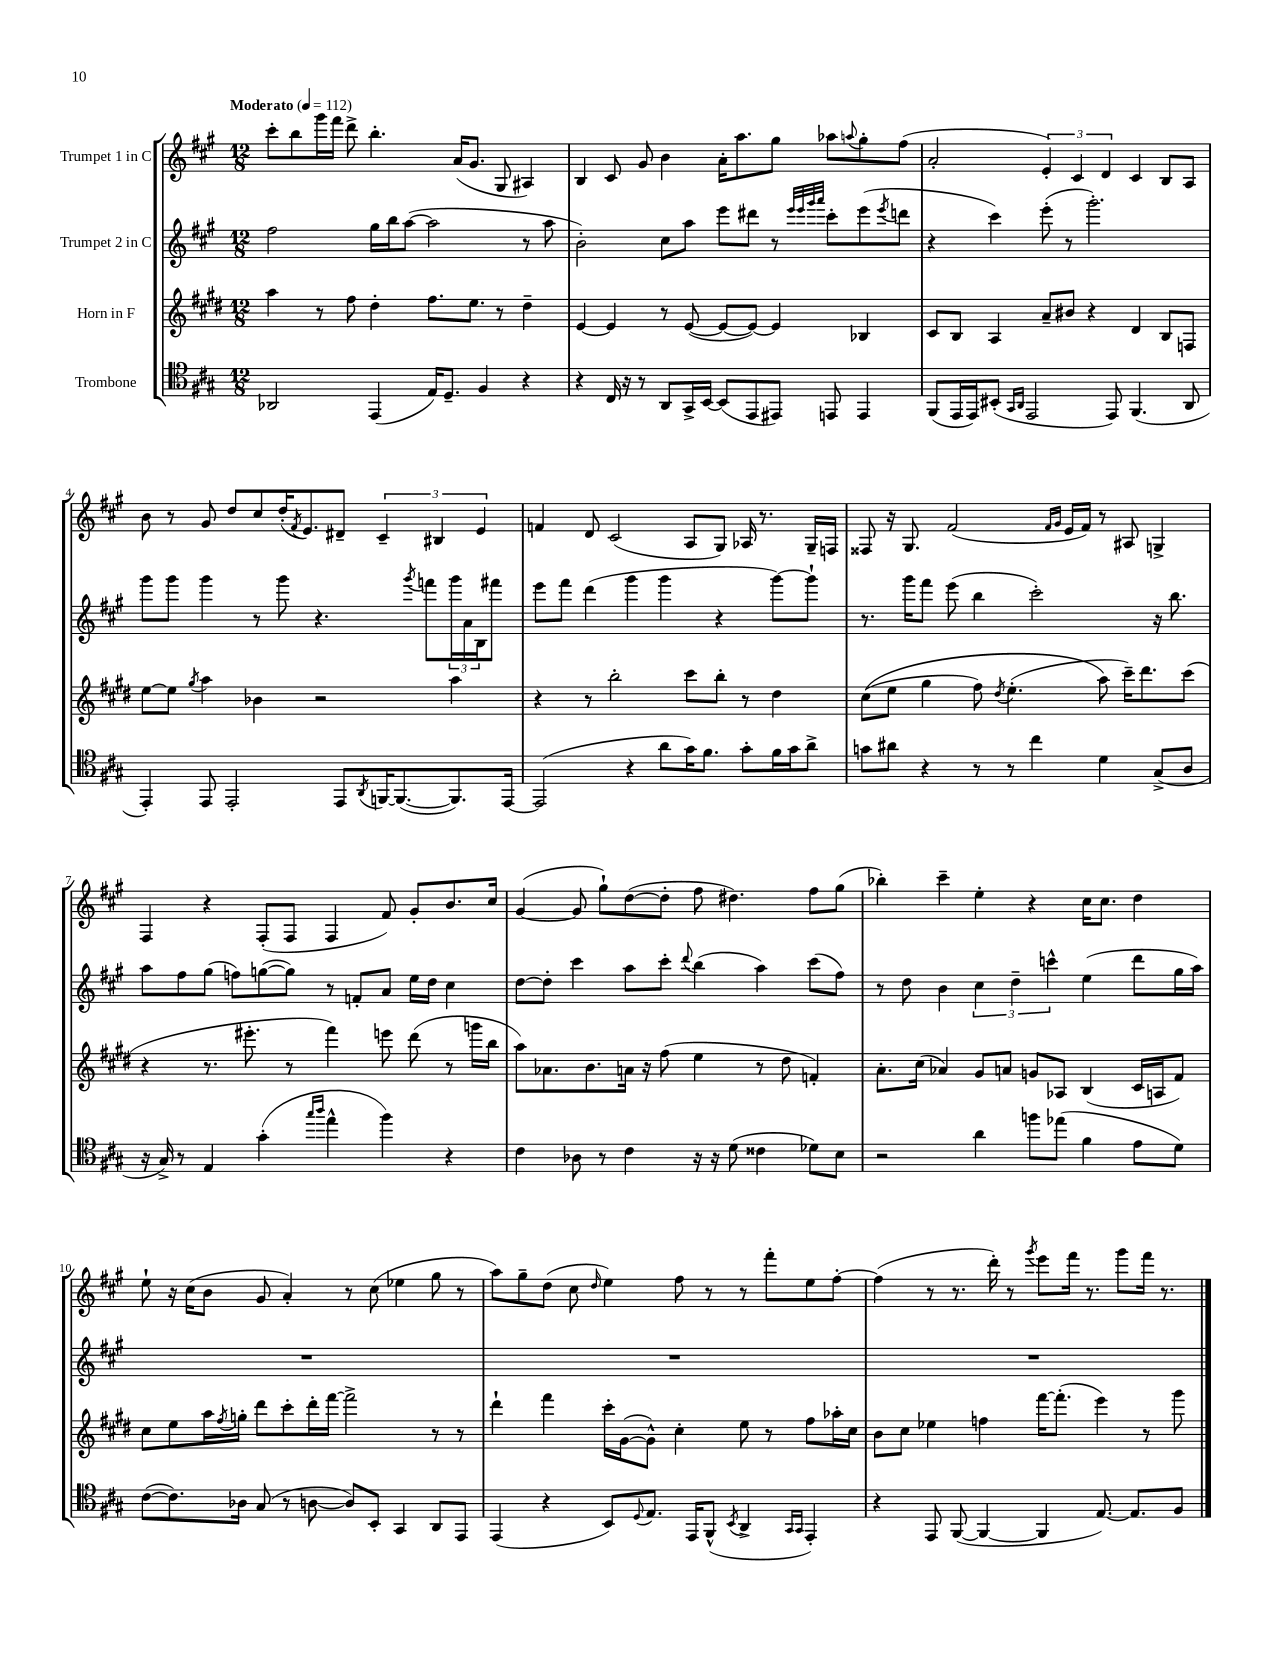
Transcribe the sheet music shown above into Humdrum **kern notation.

**kern	**kern	**kern	**kern
*part4	*part3	*part2	*part1
*staff4	*staff3	*staff2	*staff1
*I"Trombone	*I"Horn in F	*I"Trumpet 2 in C	*I"Trumpet 1 in C
*clefC4	*clefG2	*clefG2	*clefG2
*k[f#c#g#]	*k[f#c#g#d#]	*k[f#c#g#]	*k[f#c#g#]
*M12/8	*M12/8	*M12/8	*M12/8
*MM112	*MM112	*MM112	*MM112
=1	=1	=1	=1
!	!	!	!LO:TX:a:B:t=Moderato
2AA-X/	4aa\	2ff#\	8ccc#'\L
.	.	.	8bb\
.	8r	.	16ggg#\L
.	.	.	16fff#\JJ
.	8ff#\	.	8ddd^\
(4EE/	4dd#'\	16gg#\LL	4.bb'\
.	.	16bb\J	.
.	.	([8aa\J	.
16E/KL)	8.ff#\L	2aa\]	.
8.D~/J	.	.	.
.	.	.	(16a/KL
.	8.ee\J	.	8.g#/J
4F#/	.	.	.
.	8r	.	8G#/
4r	4dd#~\	8r	4A#X/)
.	.	8aa\	.
=2	=2	=2	=2
4r	[4e/	2b'\)	4B/
16C#/	4e/]	.	8c#/
16r	.	.	.
8r	.	.	8g#/
8AA/L	8r	8cc#\L	4b\
16GG#^/L	([8e/	8aa\J	.
[16BB/JJ	.	.	.
(8BB/L]	8e/L_	8eee\L	16a'\KL
.	.	.	8.aa\
8EE/	8e/J_)	8ddd#X\J	.
8EE#X/J)	4e/]	8r	8gg#\J
.	.	32qqeee/LLL	.
.	.	32qqeee/	.
.	.	32qqggg#/	.
.	.	32qqaaa/JJJ	.
8EEn/	.	8ccc#'\L	8aa-X\L
.	.	.	8qqaan/
4EE/	4B-X/	(8eee\	8gg#'\
.	.	8qeee/	.
.	.	8dddn\J	(8ff#\J
=3	=3	=3	=3
(8FF#/L	8c#/L	4r	2a'/
16EE/L	8B/J	.	.
16EE/J)	.	.	.
(8BB#X'/J	4A/	4ccc#\)	.
16qqGG#/LL	.	.	.
16qqAA/JJ	.	.	.
2EE/	.	.	.
.	8a~/L	(8eee'\	6e'/)
.	8b#X/J	8r	.
.	.	.	6c#/
.	4r	2.ggg#'\)	.
.	.	.	6d/
8EE/)	.	.	.
(4.FF#/	4d#/	.	4c#/
.	8B/L	.	8B/L
8AA/	8Fn/J	.	8A/J
!!LO:LB:g=z
=4	=4	=4	=4
4EE'/)	[8ee\L	8ggg#\L	8b\
.	8ee\J]	8ggg#\J	8r
.	8qgg#/	.	.
8EE/	4aa\	4ggg#\	8g#/
2EE'/	.	.	8dd/L
.	4b-X\	8r	8cc#/
.	.	8ggg#\	(16dd'/K
.	.	.	8qf#/
.	.	.	8.e/)
.	2r	4.r	.
8EE/L	.	.	8d#X~/J
8qAA/	.	.	.
[16FFn/K	.	.	6c#~/
(8.FF/_	.	.	.
.	.	8qggg#/	.
.	.	8fffn\L	.
.	.	.	6B#X/
8.FF/])	4aa\	24ggg#\L	.
.	.	24a\	.
.	.	24B\J	6e/
.	.	8fff#X\J	.
[16EE/Jk	.	.	.
=5	=5	=5	=5
(2EE/]	4r	8eee\L	4fn/
.	.	8fff#\J	.
.	8r	(4ddd\	8d/
.	2bb'\	.	(2c#/
4r	.	4ggg#\	.
8a\L	.	4ggg#\	.
16g#\K)	8ccc#\L	.	8A/L
8.f#\J	.	.	.
.	8bb'\J	4r	8G#/J)
8g#'\L	8r	.	16A-X/
.	.	.	8.r
16f#\L	4dd#\	[8ggg#\L)	.
16g#\J	.	.	.
8a^\J	.	8ggg#`\J]	16G#~/LL
.	.	.	16Fn/JJ
=6	=6	=6	=6
8gn\L	((8cc#\L	8.r	8F##X/
8a#X\J	8ee\J	.	16r
.	.	16ggg#\KL	8.G#/
4r	4gg#\	8fff#\J	.
.	.	(8eee\	(2f#/
8r	8ff#\)	4bb\	.
.	8qdd#/	.	.
8r	(4.ee'\	.	.
4cc#\	.	2ccc#'\)	.
.	.	.	16qqf#/LL
.	.	.	16qqg#/JJ
.	.	.	16e/LL
.	.	.	16f#/JJ)
4d\	8aa\)	.	8r
.	16ccc#~\KL)	.	8A#X/
.	8.ddd#\	.	.
(8G#^/L	.	16r	4Gn^/
.	.	8.bb\	.
8A/J	(8ccc#\J	.	.
!!LO:LB:g=z
=7	=7	=7	=7
16r	4r	8aa\L	4F#/
16G#^/)	.	.	.
8r	.	8ff#\	.
4E/	8.r	(8gg#\J	4r
.	.	8ffn\L)	.
.	8.eee#X'\	.	.
(4g#'\	.	([8ggn\	(8F#'/L
.	8r	8gg\J])	8F#/J
16qqgg#/LL	.	.	.
16qqaa/JJ	.	.	.
4ee^^\	4fff#\)	8r	4F#/
.	.	8fn'/L	.
4ff#\)	8eeen\	8a/J	8f#/)
.	(8ddd#\	16ee\LL	8g#'/L
.	.	16dd\JJ	.
4r	8r	4cc#\	8.b/
.	16gggn\LL	.	.
.	16bb\JJ	.	16cc#/Jk
=8	=8	=8	=8
4c#\	8aa\L)	[8dd\L	([4g#/
.	8.a-X\	8dd'\J]	.
8A-X\	.	4ccc#\	8g#/]
.	8.b\	.	.
8r	.	.	8gg#`\L)
4c#\	16an\Jk	8aa\L	([8dd\
.	16r	.	.
.	(8ff#\	8ccc#'\J	8dd'\J]
.	.	8qqddd/	.
16r	4ee\	(4bb\	8ff#\
16r	.	.	.
(8d\	.	.	4.dd#X\)
4c##X\	8r	4aa\)	.
.	8dd#\	.	.
8d-X\L)	4fn'/)	(8ccc#\L	8ff#\L
8B\J	.	8ff#\J)	(8gg#\J
=9	=9	=9	=9
2r	8.a'\L	8r	4bb-X'\)
.	.	8dd\	.
.	(16cc#\Jk	.	.
.	4a-X/)	4b\	4ccc#~\
4a\	8g#/L	6cc#\	4ee'\
.	8an/J	.	.
.	.	6dd~\	.
8ffn\L	8gn/L	.	4r
.	.	6cccn^^\	.
(8ee-X\J	8A-X/J	.	.
4f#\	(4B/	(4ee\	16cc#\KL
.	.	.	8.cc#\J
8e\L	16c#/LL	8ddd\L	4dd\
.	16An/J	.	.
8d\J)	8f#/J)	16gg#\L	.
.	.	16aa\JJ)	.
!!LO:LB:g=z
=10	=10	=10	=10
([8c#\L	8cc#\L	1.r	8ee`\
8.c#\])	8ee\	.	16r
.	.	.	(16cc#\KL
.	16aa\L	.	8b\J
.	8qff#/	.	.
16A-X\Jk	16ggn'\JJ	.	.
(8G#/	8ddd#\L	.	8g#/
8r	8ccc#'\	.	4a'/)
[8An\	16ddd#'\L	.	.
.	[16fff#\JJ	.	.
8A/L])	2fff#^\]	.	8r
8BB'/J	.	.	(8cc#\
4GG#/	.	.	4ee-X\
8AA/L	8r	.	8gg#\
8EE/J	8r	.	8r
=11	=11	=11	=11
(4EE/	4ddd#`\	1.r	8aa\L)
.	.	.	8gg#~\
4r	4fff#\	.	(8dd\J
.	.	.	8cc#\
.	.	.	16qqdd/
8BB/L)	16ccc#'\LL	.	4ee\)
.	([16g#\J	.	.
8qqD/	.	.	.
8.E/J	8g#^^\J])	.	.
.	4cc#'\	.	8ff#\
16EE/KL	.	.	.
(8FF#^^/J	.	.	8r
8qBB/	.	.	.
4AA^/	8ee\	.	8r
.	8r	.	8fff#'\L
16qqGG#/LL	.	.	.
16qqGG#/JJ	.	.	.
4EE'/)	8ff#\L	.	8ee\
.	16aa-X'\L	.	[8ff#'\J
.	16cc#\JJ	.	.
=12	=12	=12	=12
4r	8b\L	1.r	(4ff#\]
.	8cc#\J	.	.
8EE/	4ee-X\	.	8r
([8FF#/	.	.	8.r
4FF#/_	4ffn\	.	.
.	.	.	16ddd'\)
.	.	.	8r
.	.	.	8qggg#/
4FF#/]	[16fff#\KL	.	8eee\L
.	(8.fff#'\J]	.	.
.	.	.	16fff#\Jk
.	.	.	8.r
[8.E/)	4eee\)	.	.
.	.	.	8ggg#\L
8.E/L]	.	.	.
.	8r	.	16fff#\Jk
.	.	.	8.r
8F#/J	8ggg#\	.	.
==	==	==	==
*-	*-	*-	*-
